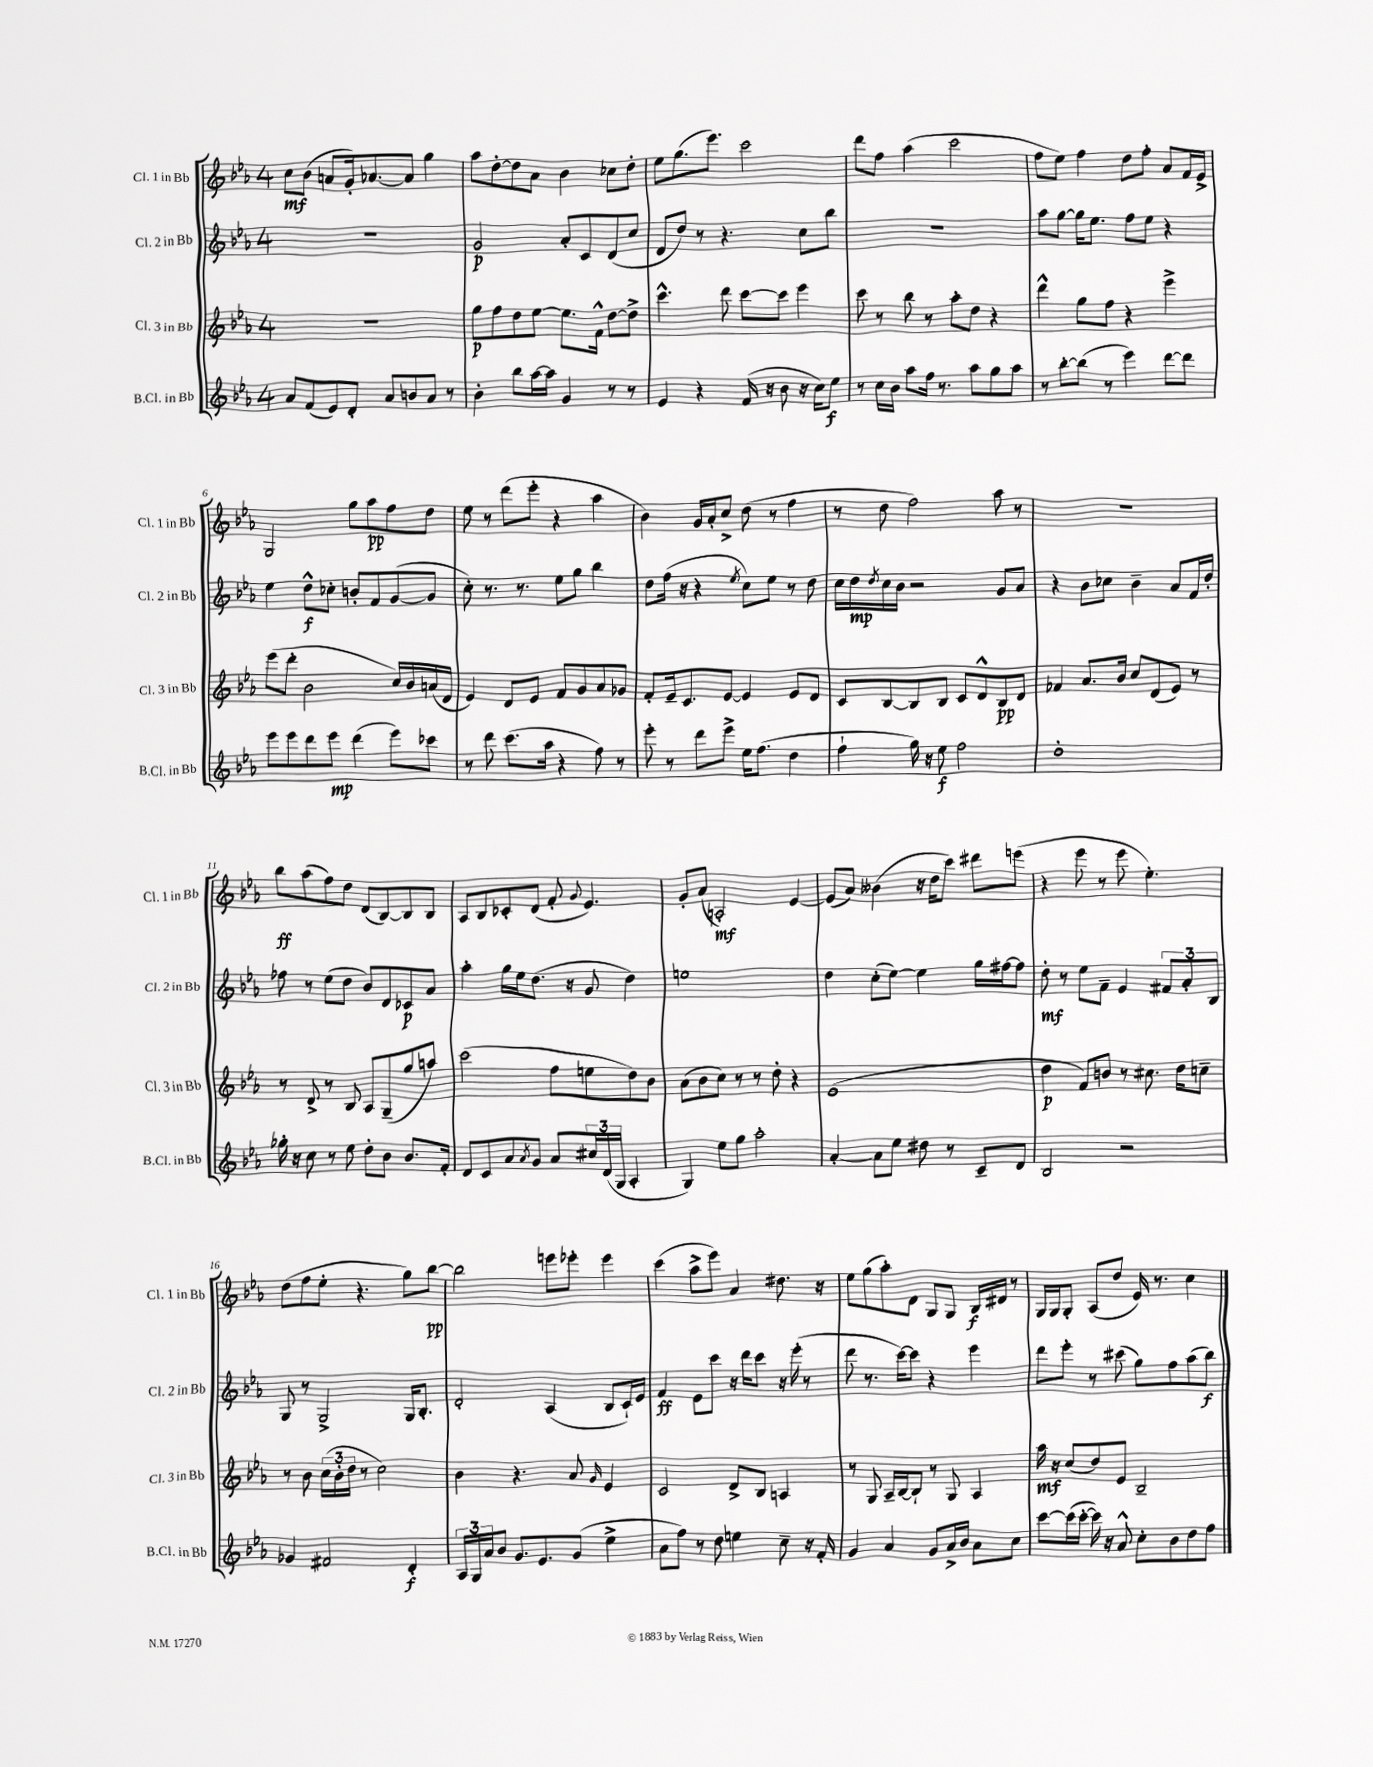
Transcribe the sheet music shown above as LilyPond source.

<<
\new StaffGroup <<
\new Staff = "s0" \with { instrumentName = "Cl. 1 in Bb" shortInstrumentName = "Cl. 1 in Bb" } {
    \clef treble \key ees \major \once \override Staff.TimeSignature.style = #'single-digit \time 4/4
    c''8\mf bes'8( a'8 g'16-.) aes'8.~ aes'8 g''4 |
    aes''8 d''8~-. d''8 aes'8 bes'4 ces''8 d''8-. |
    ees''8 g''8.( ees'''8.) c'''2 |
    d'''8 f''8 aes''4( c'''2 |
    f''8 ees''8) f''4 d''8 f''8-. aes'8 f'16 ees'16-> |
    g2 g''8 aes''8\pp f''8 d''8 |
    ees''8 r8 d'''8( ees'''8-. r4 aes''4 |
    bes'4) g'16 aes'16-. c''8-> d''8( r8 f''4 |
    r8 d''8 f''2) aes''8 r8 |
    R1 |
    bes''8\ff aes''8( f''8) d''8 d'8( bes8~) bes8 bes8 |
    aes8 bes8 ces'8-. d'8( f'8-. \appoggiatura { g'8 } ees'4.) |
    g'8-. aes'8( a2-.\mf) ees'4~ |
    ees'8( aes'8) beses'4( r16 d''16 c'''8) dis'''8 e'''8( |
    r4 ees'''8 r8 ees'''8 ees''4.-.) |
    d''8( f''8 ees''8-. r4. g''8) bes''8~\pp |
    bes''2 e'''8 ees'''8-. ees'''4 |
    c'''4( aes''8-> ees'''8) aes'4 dis''8. r16 |
    ees''8 g''8( aes''8-.) d'8 g8 g8 bes16\f dis'16 r8 |
    g16 g16 g8-. aes8( d''8 ees'16) r8. c''4 \bar "|." |
}
\new Staff = "s1" \with { instrumentName = "Cl. 2 in Bb" shortInstrumentName = "Cl. 2 in Bb" } {
    \clef treble \key ees \major \once \override Staff.TimeSignature.style = #'single-digit \time 4/4
    R1 |
    g'2\p aes'8-. c'8 d'8( c''8 |
    d'8 d''8) r8 r4. c''8 bes''8 |
    R1 |
    aes''8 g''8~ g''16 ees''8. f''8 ees''8 r4 |
    ees''4 d''8-^\f ces''8-. b'8-. f'8 g'8~( g'8 |
    c''8-.) r8. r8. ees''8 g''8 bes''4 |
    d''8 f''16( r16 r4 \acciaccatura { ees''8 } c''8) ees''8 r8 d''8 |
    c''16 d''16\mp \acciaccatura { d''8 } c''16 bes'16 r2 g'8 aes'8 |
    r4 bes'8 ces''8 bes'4-- aes'8 f'16 d''16-. |
    fes''8 r8 ees''8( d''8 bes'8) d'8 ces'8\p aes'8 |
    aes''4-. g''16 ees''16 d''8.( r16 g'8 d''4) |
    e''1 |
    d''4 c''8-.( ees''8~) ees''4 g''16 fis''16~ fis''8 |
    d''8-.\mf r8 ees''8 f'8-- ees'4 \tuplet 3/2 { fis'8 aes'8-. bes8 } |
    g8 r8 g2-> g16 bes8.-. |
    d'2-. aes4( bes8 c'16-!) ees'16 |
    f'4\ff ees'8 c'''8 r16 d'''16 c'''8 r16 ees'''16-.( r8 |
    d'''8 r8. c'''16~) c'''8 r4 ees'''4 |
    d'''8 ees'''8-. r8 cis'''8( g''8) f''8 aes''8( bes''8\f) \bar "|." |
}
\new Staff = "s2" \with { instrumentName = "Cl. 3 in Bb" shortInstrumentName = "Cl. 3 in Bb" } {
    \clef treble \key ees \major \once \override Staff.TimeSignature.style = #'single-digit \time 4/4
    R1 |
    g''8\p f''8 d''8 ees''8~ ees''8. f'16-^ d''8~ d''8-> |
    c'''4.-^ d'''8 c'''8~ c'''8 ees'''4 |
    c'''8 r8 bes''8 r8 aes''8-. d''8 r4 |
    d'''4-^ g''8 f''8 r4 ees'''4-> |
    ees'''8( d'''8-. bes'2 c''16) bes'16 a'16( d'16 |
    ees'4) d'8 ees'8 f'8 g'8 aes'8 ges'8 |
    f'8-. ees'16-- c'8. ees'8~ ees'4 ees'8 d'8 |
    c'8 bes8~ bes8 bes8 c'8 d'8-^ bes8\pp d'8 |
    fes'4 aes'8. bes'16 c''8 d'8( ees'8) r8 |
    r8 d'8-> r8 bes8 aes8 g8--( g''8 a''8) |
    c'''2( f''8 e''8 d''8) bes'8 |
    aes'8( bes'8 c''8) r8 r8 d''8-. r4 |
    ees'1( |
    d''4\p f'8) b'8 r8 cis''8. d''16 c''8-- |
    r8 bes'8 \tuplet 3/2 { c''16( bes'16-. d''16 } r8 c''2) |
    bes'4 r4. aes'8 \grace { g'16 } ees'4 |
    c'2 d'8-> bes8 a4 |
    r8 g8 aes16-- bes16~ bes8-! r8 g8 aes4 |
    aes''16\mf r16 c''8( d''8) ees'8 bes2-- \bar "|." |
}
\new Staff = "s3" \with { instrumentName = "B.Cl. in Bb" shortInstrumentName = "B.Cl. in Bb" } {
    \clef treble \key ees \major \once \override Staff.TimeSignature.style = #'single-digit \time 4/4
    aes'8 f'8( ees'8) d'8-. aes'8 b'8 aes'8 r8 |
    bes'4-. bes''8 aes''16~ aes''16 g'4 r8 r8 |
    ees'4 r4 f'16( r16 bes'8 r16 c''16) ees''8\f |
    r8 c''16 bes'16 aes''8 f''16 r8. aes''8 g''8 aes''8 |
    r8 bes''8~-. bes''8( r8 ees'''4) d'''8~ d'''8 |
    ees'''8 ees'''8 d'''8 ees'''8\mp d'''4( ees'''8) ces'''8 |
    r8 d'''8 c'''8.( aes''16 r4 f''8) r8 |
    ees'''8-. r8 d'''8 ees'''8-> ees''16 f''8.( d''4 |
    f''4-! g''16) r16 ees''8\f f''2 |
    d''1-. |
    ges''16-. r16 c''8 r8 ees''8 d''8-. bes'8 bes'8. f'16-. |
    d'8 c'8 aes'8 \acciaccatura { aes'8 } g'8 aes'8 \tuplet 3/2 { cis''16 d'16( g16 } aes4-. |
    g4) ees''8 g''8 aes''2-. |
    aes'4~-. aes'8 ees''8 dis''8 r8 c'8-- d'8 |
    bes2 r2 |
    ges'4 fis'2 d'4-.\f |
    \tuplet 3/2 { aes16 g16 aes'16 } bes'8 g'8. ees'8. g'8( ees''4-> |
    aes'8 f''8) r8 d''8 e''4 c''8-- r16 f'16-. |
    g'4 aes'4 g'8 aes'16-> bes'16 aes'8 c''8 |
    c'''8~ c'''16( c'''16~-. c'''16) r16 aes'8-^ c''8-. bes'8 d''8 f''8 \bar "|." |
}
>>
>>
